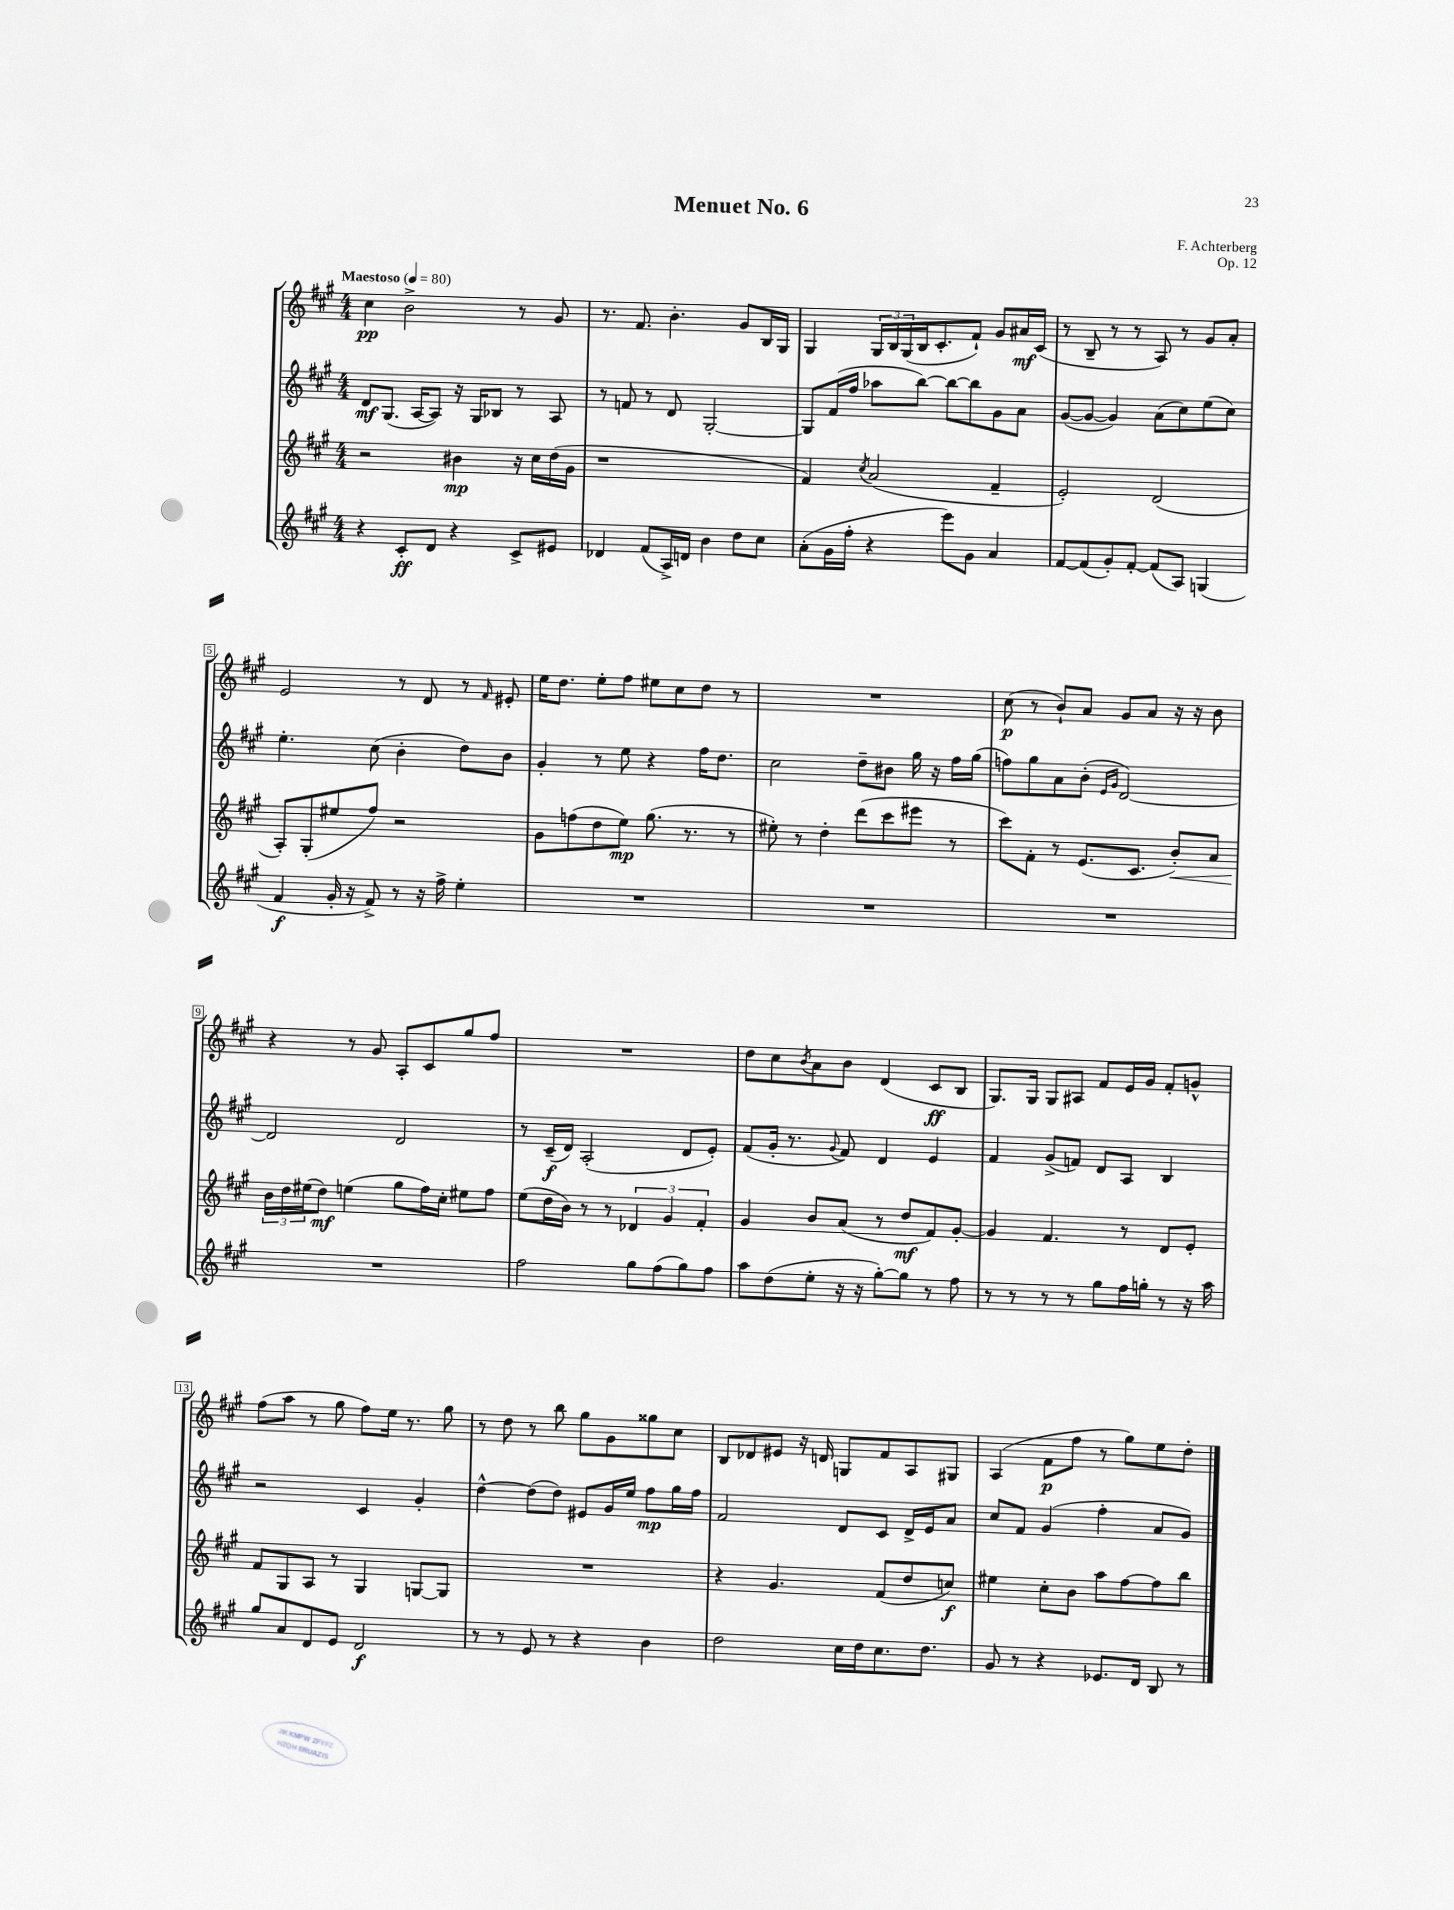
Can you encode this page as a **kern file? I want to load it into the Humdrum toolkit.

**kern	**dynam	**kern	**dynam	**kern	**dynam	**kern	**dynam
*part4	*part4	*part3	*part3	*part2	*part2	*part1	*part1
*staff4	*staff4	*staff3	*staff3	*staff2	*staff2	*staff1	*staff1
*clefG2	*	*clefG2	*	*clefG2	*	*clefG2	*
*k[f#c#g#]	*	*k[f#c#g#]	*	*k[f#c#g#]	*	*k[f#c#g#]	*
*M4/4	*	*M4/4	*	*M4/4	*	*M4/4	*
*MM80	*	*MM80	*	*MM80	*	*MM80	*
=1	=1	=1	=1	=1	=1	=1	=1
!	!	!	!	!	!	!LO:TX:a:B:t=Maestoso	!
4r	.	2r	.	8d/L	mf	4cc#\	pp
.	.	.	.	(8.G#/J	.	.	.
8c#'/L	ff	.	.	.	.	2b^\	.
.	.	.	.	[16A/KL	.	.	.
8d/J	.	.	.	8A/J])	.	.	.
4r	.	4b#X\	mp	16r	.	.	.
.	.	.	.	16G#/KL	.	.	.
.	.	.	.	8B-X/J	.	.	.
8c#^/L	.	16r	.	8r	.	8r	.
.	.	16cc#\LL	.	.	.	.	.
8e#X/J	.	(16dd\	.	8A/	.	8g#/	.
.	.	16g#\JJ	.	.	.	.	.
=2	=2	=2	=2	=2	=2	=2	=2
4d-X/	.	1r	.	8r	.	8.r	.
.	.	.	.	8fn/	.	.	.
.	.	.	.	.	.	8.f#/	.
(8f#/L	.	.	.	8r	.	.	.
16A^/L)	.	.	.	8d/	.	4.b'\	.
16dn/JJ	.	.	.	.	.	.	.
4b\	.	.	.	[2G#'/	.	.	.
8dd\L	.	.	.	.	.	8g#/L	.
8cc#\J	.	.	.	.	.	16B/L	.
.	.	.	.	.	.	16G#/JJ	.
=3	=3	=3	=3	=3	=3	=3	=3
(8a'\L	.	4f#/)	.	8G#/L]	.	4G#/	.
16g#\L	.	.	.	(16f#/L	.	.	.
16ff#'\JJ	.	.	.	16ff#/JJ	.	.	.
.	.	8qcc#/	.	.	.	.	.
4r	.	(2a/	.	8aa-X\L	.	24G#/LL	.
.	.	.	.	.	.	24B/	.
.	.	.	.	.	.	(24G#/	.
.	.	.	.	[8bb\J)	.	16B/J	.
.	.	.	.	.	.	8.c#'/	.
8eee\L)	.	.	.	8bb\L_	.	.	.
8g#\J	.	.	.	8bb\]	.	8f#`/J)	.
4a/	.	4f#~/	.	8g#\	.	8g#/L	.
.	.	.	.	8a\J	.	16a#X/L	mf
.	.	.	.	.	.	(16c#/JJ	.
=4	=4	=4	=4	=4	=4	=4	=4
[8f#/L	.	2e'/)	.	([8g#/L	.	8r	.
(8f#/]	.	.	.	8g#/J_	.	8B~/	.
8g#'/)	.	.	.	4g#/])	.	8r	.
[8f#'/J	.	.	.	.	.	8r	.
(8f#/L]	.	(2d/	.	(8a\L	.	8A/)	.
8A/J)	.	.	.	8cc#\)	.	8r	.
(4Gn/	.	.	.	(8ee\	.	8g#/L	.
.	.	.	.	8cc#\J)	.	8a'/J	.
!!LO:LB:g=z
=5	=5	=5	=5	=5	=5	=5	=5
4f#/	f	8A'/L)	.	4.ee'\	.	2e/	.
.	.	(8G#'/	.	.	.	.	.
16g#'/	.	8ee#X/	.	.	.	.	.
16r	.	.	.	.	.	.	.
8f#^/)	.	8ff#/J)	.	(8cc#\	.	.	.
8r	.	2r	.	4b'\	.	8r	.
16r	.	.	.	.	.	8d/	.
16ff#^\	.	.	.	.	.	.	.
4ee'\	.	.	.	8dd\L)	.	8r	.
.	.	.	.	.	.	16qqf#/	.
.	.	.	.	8b\J	.	8e#X'/	.
=6	=6	=6	=6	=6	=6	=6	=6
1r	.	8g#\L	.	4g#'/	.	16ee\KL	.
.	.	.	.	.	.	8.dd\J	.
.	.	(8ffn\	.	.	.	.	.
.	.	8dd\	.	8r	.	8ee'\L	.
.	.	8ee\J)	mp	8ee\	.	8ff#\J	.
.	.	(8.gg#\	.	4r	.	8ee#X\L	.
.	.	.	.	.	.	8cc#\	.
.	.	8.r	.	.	.	.	.
.	.	.	.	16ff#\KL	.	8dd\J	.
.	.	.	.	8.dd\J	.	.	.
.	.	8r	.	.	.	8r	.
=7	=7	=7	=7	=7	=7	=7	=7
1r	.	8ee#X'\)	.	2cc#\	.	1r	.
.	.	8r	.	.	.	.	.
.	.	4dd'\	.	.	.	.	.
.	.	(8ddd\L	.	8dd~\L	.	.	.
.	.	8ccc#\	.	8b#X\J	.	.	.
.	.	8eee#X\J	.	16gg#\	.	.	.
.	.	.	.	16r	.	.	.
.	.	8r	.	16ff#\LL	.	.	.
.	.	.	.	(16gg#\JJ	.	.	.
=8	=8	=8	=8	=8	=8	=8	=8
1r	.	8ccc#\L)	.	8ffn\L)	.	(8cc#\	p
.	.	8f#'\J	.	8gg#\	.	8r	.
.	.	8r	.	8a\	.	8b`/L)	.
.	.	(8.e/L	.	(8b'\J	.	8a/J	.
.	.	.	.	16qqe/LL	.	.	.
.	.	.	.	16qqg#/JJ	.	.	.
.	.	.	.	[2d/)	.	8g#/L	.
.	.	8.c#/J	.	.	.	.	.
.	.	.	.	.	.	8a/J	.
!	!	!	!LO:HP:b	!	!	!	!
.	.	8b'/L)	<	.	.	16r	.
.	.	.	.	.	.	16r	.
.	.	8a/J	.	.	.	8b\	.
!!LO:LB:g=z
=9	=9	=9	=9	=9	=9	=9	=9
1r	.	24b\LL	.	2d/]	.	4r	.
.	.	24dd\	[	.	.	.	.
.	.	(24ee#X\J	.	.	.	.	.
.	.	8dd\J)	mf	.	.	.	.
.	.	(4een\	.	.	.	8r	.
.	.	.	.	.	.	8g#/	.
.	.	8gg#\L	.	2d/	.	8A'/L	.
.	.	16ff#\L)	.	.	.	8c#/	.
.	.	16cc#'\JJ	.	.	.	.	.
.	.	8ee#X\L	.	.	.	8gg#/	.
.	.	8ff#\J	.	.	.	8ff#/J	.
=10	=10	=10	=10	=10	=10	=10	=10
2ff#\	.	(8ee\L	.	8r	.	1r	.
.	.	16dd\L	.	(16c#~/LL	f	.	.
.	.	16b\JJ)	.	16d/JJ)	.	.	.
.	.	8r	.	(2A'/	.	.	.
.	.	8r	.	.	.	.	.
8gg#\L	.	6d-X/	.	.	.	.	.
(8ff#\	.	.	.	.	.	.	.
.	.	6g#/	.	.	.	.	.
8gg#\)	.	.	.	8d/L	.	.	.
.	.	6f#'/	.	.	.	.	.
8ff#\J	.	.	.	8e'/J)	.	.	.
=11	=11	=11	=11	=11	=11	=11	=11
8aa\L	.	4g#/	.	(8f#/L	.	8dd\L	.
(8dd\	.	.	.	16g#'/Jk	.	8cc#\	.
.	.	.	.	8.r	.	.	.
.	.	.	.	.	.	8qb/	.
8ee'\J	.	8b/L	.	.	.	8a\	.
.	.	.	.	8qqg#/	.	.	.
16r	.	(8a/J	.	8f#/)	.	8b\J	.
16r	.	.	.	.	.	.	.
[8gg#'\L)	.	8r	.	4d/	.	(4d/	.
8gg#\J]	.	8dd/L	mf	.	.	.	.
8r	.	8f#/)	.	4e/	.	8c#/L	ff
8ff#\	.	[8g#'/J	.	.	.	8B/J	.
=12	=12	=12	=12	=12	=12	=12	=12
8r	.	4g#/]	.	4f#/	.	8.G#/L)	.
8r	.	.	.	.	.	.	.
.	.	.	.	.	.	16G#/Jk	.
8r	.	4.f#/	.	(8g#^/L	.	8G#/L	.
8r	.	.	.	8fn/J)	.	8A#X/J	.
8gg#\L	.	.	.	8d/L	.	8f#/L	.
16ff#\L	.	8r	.	8A/J	.	16e/L	.
16ggn'\JJ	.	.	.	.	.	16g#/JJ	.
8r	.	8d/L	.	4B/	.	8f#'/L	.
16r	.	8e'/J	.	.	.	8gn^^/J	.
16aa\	.	.	.	.	.	.	.
!!LO:LB:g=z
=13	=13	=13	=13	=13	=13	=13	=13
8gg#/L	.	8f#/L	.	2r	.	(8ff#\L	.
8a/	.	8G#/	.	.	.	8aa\J	.
8d/	.	8A/J	.	.	.	8r	.
8e/J	.	8r	.	.	.	8gg#\	.
2d/	f	4G#/	.	4c#/	.	8ff#\L)	.
.	.	.	.	.	.	16ee\Jk	.
.	.	.	.	.	.	8.r	.
.	.	[8Gn/L	.	4g#'/	.	.	.
.	.	8G/J]	.	.	.	8gg#\	.
=14	=14	=14	=14	=14	=14	=14	=14
8r	.	1r	.	[4dd^^\	.	8r	.
8r	.	.	.	.	.	8dd\	.
8e/	.	.	.	(8dd\L]	.	8r	.
8r	.	.	.	8dd\J)	.	8bb\	.
4r	.	.	.	8e#X/L	.	8gg#\L	.
.	.	.	.	16g#/L	.	8g#\	.
.	.	.	.	16ee/JJ	.	.	.
4b\	.	.	.	8ff#\L	mp	8gg##X\	.
.	.	.	.	16gg#\L	.	8cc#\J	.
.	.	.	.	16ff#\JJ	.	.	.
=15	=15	=15	=15	=15	=15	=15	=15
2dd\	.	4r	.	2f#/	.	8B/L	.
.	.	.	.	.	.	8d-X/	.
.	.	4.g#/	.	.	.	8e#X/J	.
.	.	.	.	.	.	16r	.
.	.	.	.	.	.	16dn/	.
16cc#\LL	.	.	.	8d/L	.	8Gn/L	.
16dd\J	.	.	.	.	.	.	.
8.cc#\	.	(8f#/L	.	8c#/J	.	8f#/	.
.	.	8dd/	.	16d^/LL	.	8A/	.
8.dd\J	.	.	.	16e/J	.	.	.
.	.	8ccn/J)	f	8a/J	.	8G#X/J	.
=16	=16	=16	=16	=16	=16	=16	=16
8g#/	.	4ee#X\	.	8cc#/L	.	(4A/	.
8r	.	.	.	8f#/J	.	.	.
4r	.	8cc#'\L	.	(4g#/	.	8f#\L	p
.	.	8b\J	.	.	.	8ff#\J	.
8.e-X/L	.	8aa\L	.	4ff#'\	.	8r	.
.	.	[8ff#\	.	.	.	8gg#\L)	.
16d/Jk	.	.	.	.	.	.	.
8B/	.	8ff#\]	.	8a/L	.	8ee\	.
8r	.	8bb\J	.	8g#/J)	.	8dd'\J	.
==	==	==	==	==	==	==	==
*-	*-	*-	*-	*-	*-	*-	*-
